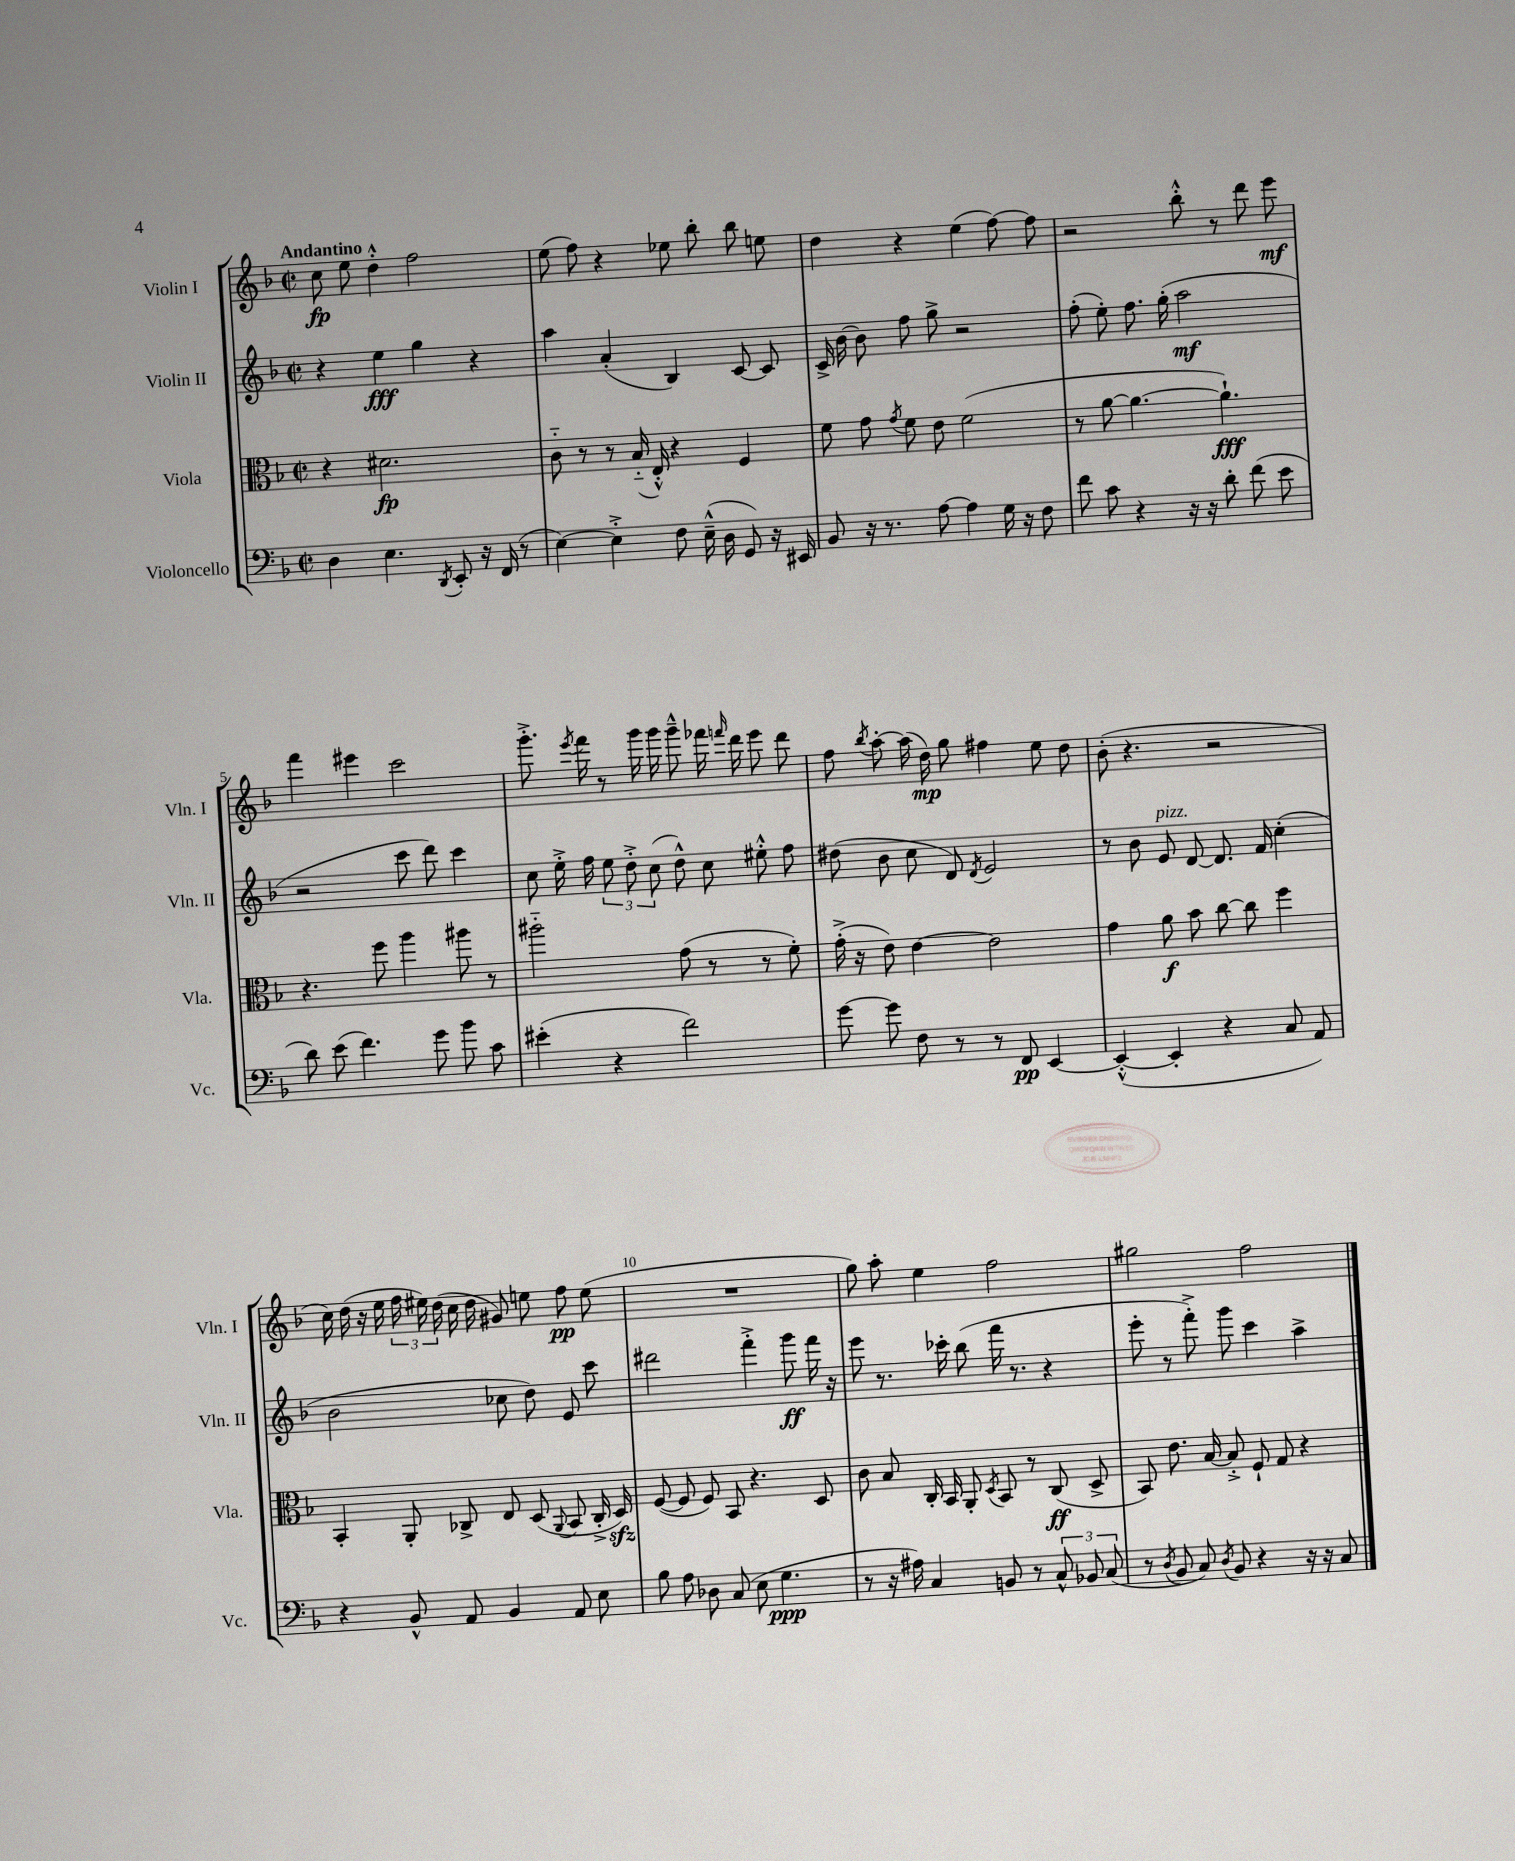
<<
\new StaffGroup <<
\new Staff = "s0" \with { instrumentName = "Violin I" shortInstrumentName = "Vln. I" } {
    \clef treble \key f \major \defaultTimeSignature \time 2/2 \tempo "Andantino"
    \autoBeamOff c''8\fp e''8 d''4-.-^ f''2 |
    e''8( f''8) r4 ees''8 bes''8-. bes''8 e''8 |
    d''4 r4 e''4( f''8~) f''8 |
    r2 bes''8-.-^ r8 d'''8 e'''8\mf |
    f'''4 eis'''4 c'''2 |
    g'''8.-.-> \acciaccatura { e'''8 } f'''16 r8 g'''16 g'''16 g'''8---^ fes'''16 \grace { f'''16 } d'''16 e'''8 d'''8 |
    f''8 \acciaccatura { bes''8 } a''8~-. a''16( d''16\mp) g''8 fis''4 e''8 d''8 |
    bes'8-.( r4. r2 |
    c''16) d''16( r16 e''16 \tuplet 3/2 { f''16 eis''16) d''16( } c''16 d''16 gis'8) e''8 f''8\pp e''8( |
    R1 |
    g''8) a''8-. e''4 f''2 |
    gis''2 f''2 \bar "|." |
}
\new Staff = "s1" \with { instrumentName = "Violin II" shortInstrumentName = "Vln. II" } {
    \clef treble \key f \major \defaultTimeSignature \time 2/2
    \autoBeamOff r4 e''4\fff g''4 r4 |
    a''4 a'4-.( bes4) c'8~ c'8 |
    c'16-> bes'16~ bes'8 f''8 g''8-> r2 |
    f''8-.( e''8-.) f''8. g''16-.( a''2\mf |
    r2 c'''8 d'''8) c'''4 |
    c''8 e''16-.-> f''16 \tuplet 3/2 { e''8 d''8-.-> c''8( } d''8-^) c''8 eis''8-.-^ f''8 |
    dis''8( bes'8 c''8 d'8) \acciaccatura { d'8 } e'2 |
    r8 bes'8 e'8^\markup { \italic "pizz." } d'8~ d'8. f'16 c''4-.( |
    bes'2 ces''8 d''8) e'8 c'''8 |
    dis'''2 f'''4-.-> g'''8\ff f'''16 r16 |
    e'''8 r8. ces'''16-. bes''8( f'''16 r8. r4 |
    e'''8-. r8 f'''8-.->) g'''8 c'''4 a''4-> \bar "|." |
}
\new Staff = "s2" \with { instrumentName = "Viola" shortInstrumentName = "Vla." } {
    \clef alto \key f \major \defaultTimeSignature \time 2/2
    \autoBeamOff r4 dis'2.\fp |
    c'8-_ r8 r8 bes16-_( e16-.-^) r4 f4 |
    f'8 g'8 \acciaccatura { g'8 } f'8 e'8 f'2( |
    r8 a'8~ a'4.~ a'4.-!\fff) |
    r4. f''8 a''4 ais''8 r8 |
    ais''2-_ g'8( r8 r8 f'8-.) |
    g'16-.->( r16 e'8) e'4~ e'2 |
    g'4 a'8\f bes'8 c''8~ c''8 f''4 |
    bes,4-. a,8-. ces8-> e8 d8( \appoggiatura { a,8 } bes,8 ces16-.-> d16\sfz) |
    f8~( f8 f8) bes,8 r4. d8 |
    c'8 bes8 c16-. bes,16 a,8-. \acciaccatura { d8 } bes,8 r8 c8\ff( d8-> |
    bes,8) e'8. bes16~ bes8-.-> f8-! g8 r4 \bar "|." |
}
\new Staff = "s3" \with { instrumentName = "Violoncello" shortInstrumentName = "Vc." } {
    \clef bass \key f \major \defaultTimeSignature \time 2/2
    \autoBeamOff d4 e4. \acciaccatura { d,8 } e,8-. r16 f,16( r8 |
    e4~) e4-.-> f8 e16---^( d16 g,8) r16 eis,16 |
    bes,8 r16 r8. a8~ a4 g16 r16 f8 |
    f'8 c'8 r4 r16 r16 d'8-. f'8( e'8 |
    d'8) e'8( f'4.) g'8 bes'8 c'8 |
    eis'4-.( r4 f'2) |
    g'8~ g'8 f8 r8 r8 f,8\pp e,4~ |
    e,4~-.-^( e,4-. r4 c8 a,8) |
    r4 bes,8-^ a,8 bes,4 a,8 e8 |
    bes8 a8 des8 c8( e8 g4.\ppp |
    r8 r16 ais16) c4 b,8 r8 \tuplet 3/2 { c8-^ bes,8 c8( } |
    r8 \acciaccatura { d8 } bes,8 c8) \acciaccatura { d8 } bes,8 r4 r16 r16 c8 \bar "|." |
}
>>
>>
\layout { \context { \Score \override BarNumber.break-visibility = ##(#f #t #t) barNumberVisibility = #(every-nth-bar-number-visible 5) } }
